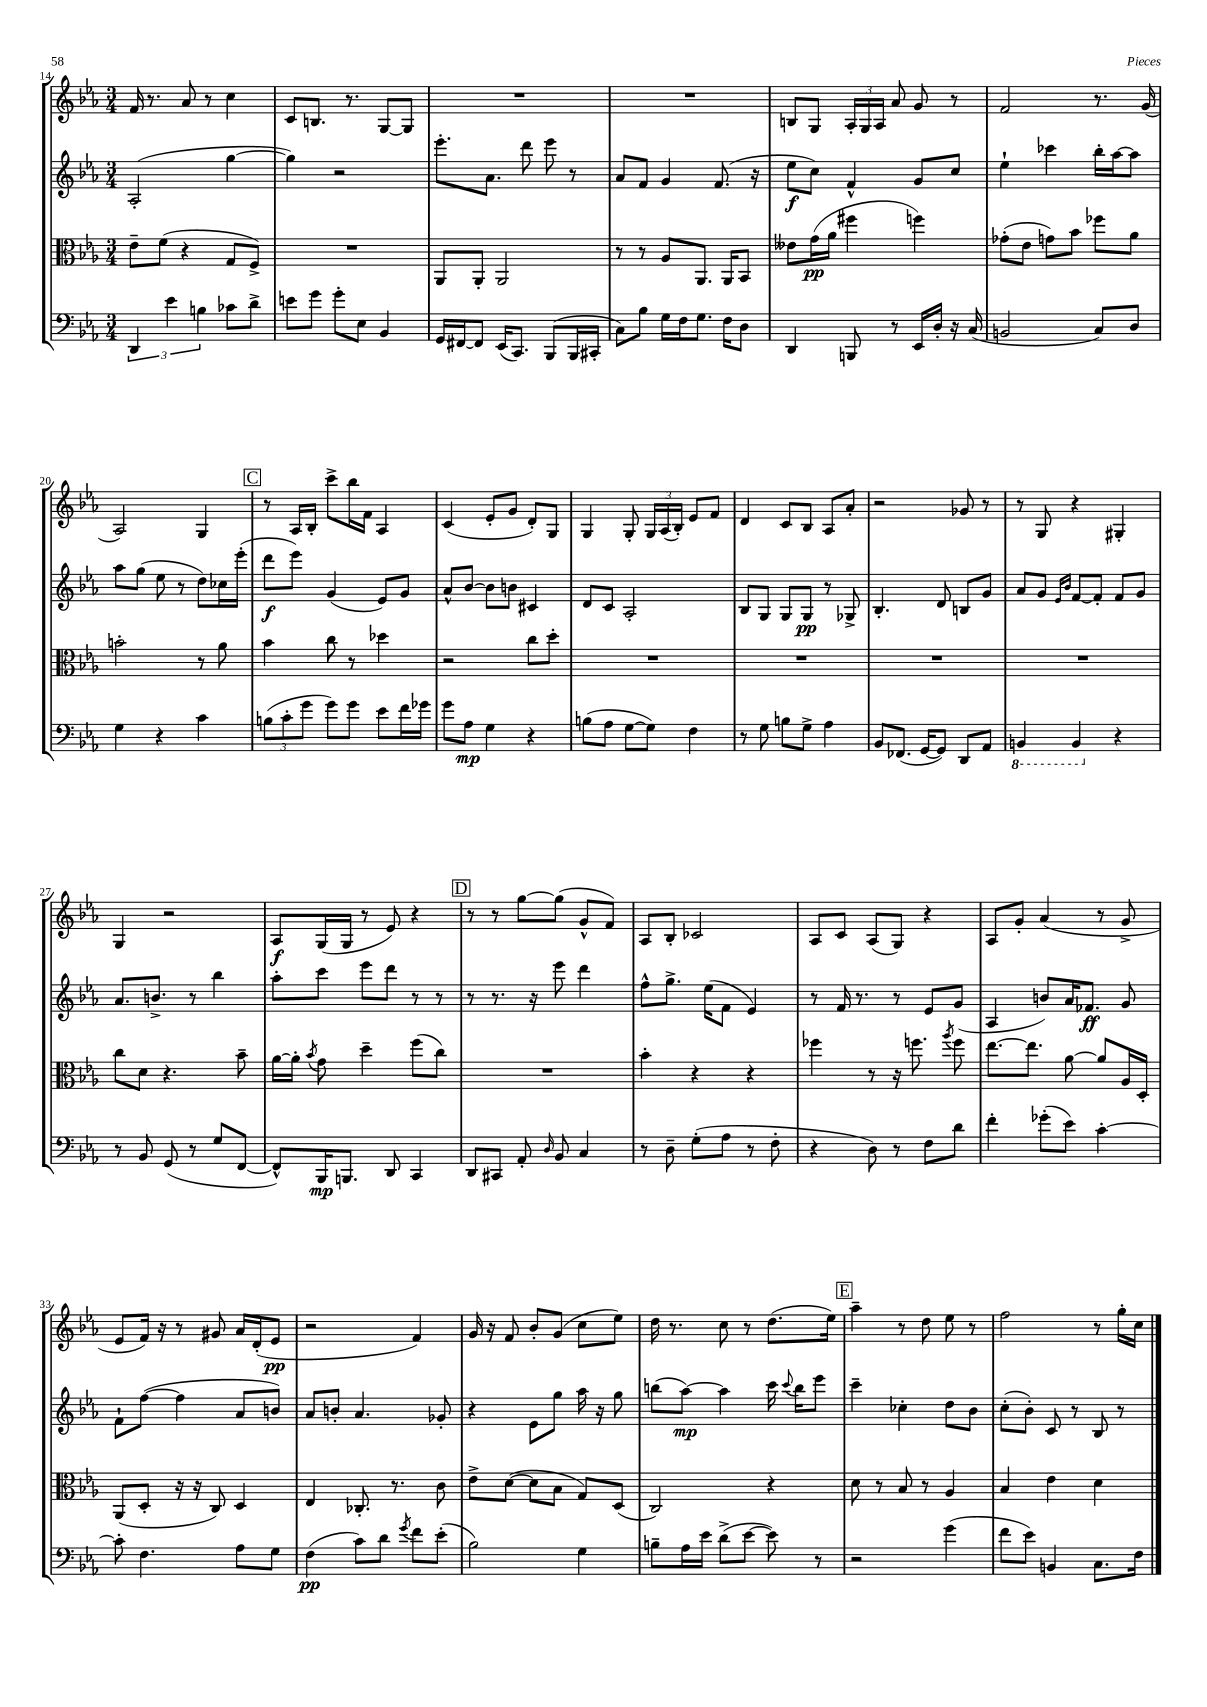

**kern	**kern	**kern	**kern
*staff4	*staff3	*staff2	*staff1
*clefF4	*clefC3	*clefG2	*clefG2
*k[b-e-a-]	*k[b-e-a-]	*k[b-e-a-]	*k[b-e-a-]
*M3/4	*M3/4	*M3/4	*M3/4
6DD/	8e-~\L	(2A-'/	16f/
.	.	.	8.r
.	(8f\J	.	.
6e-\	.	.	.
.	4r	.	8a-/
6B\	.	.	.
.	.	.	8r
8c-\L	8G/L	[4gg\	4cc\
8d^\J	8F^/J)	.	.
=	=	=	=
8e\L	2.r	4gg\])	8c/L
8g\J	.	.	8.B/J
8g'\L	.	2r	.
.	.	.	8.r
8E-\J	.	.	.
4BB-/	.	.	[8G/L
.	.	.	8G/]J
=	=	=	=
16GG/LL	8AA-/L	8.eee-'\L	2.r
[16FF#/J	.	.	.
8FF#/]J	8AA-'/J	.	.
.	.	8.a-\J	.
(16EE-/LK	2AA-/	.	.
8.CC/J)	.	.	.
.	.	8ddd\	.
(8BBB-/L	.	8eee-\	.
16BBB-/L	.	8r	.
16CC#'/JJ	.	.	.
=	=	=	=
8C\L)	8r	8a-/L	2.r
8B-\J	8r	8f/J	.
16G\LL	8A-/L	4g/	.
16F\J	.	.	.
8.G\J	8.AA-/J	.	.
.	.	(8.f/	.
16F\LK	16AA-/LK	.	.
8D\J	8BB-/J	.	.
.	.	16r	.
=	=	=	=
4DD/	8e--\L	8ee-\L	8B/L
.	(16g\L	8cc\J)	8G/J
.	16a-\JJ	.	.
8BBB/	4ff#\	4f^^/	24A-'/LL
.	.	.	24G/
.	.	.	24A-/JJ
8r	.	.	8a-/
16EE-/LL	4ff\)	8g/L	8g/
16D'/JJ	.	.	.
16r	.	8cc/J	8r
(16C/	.	.	.
=	=	=	=
2BB/	(8g-'\L	4ee-`\	2f/
.	8e-\J	.	.
.	8g\L)	4ccc-\	.
.	8b-\J	.	.
8C/L)	8ff-\L	16bb-'\LL	8.r
.	.	[16aa-\J	.
8D/J	8a-\J	8aa-\]J	.
.	.	.	(16g/
=	=	=	=
4G\	2b'\	8aa-\L	2A-/)
.	.	(8gg\J	.
4r	.	8ee-\	.
.	.	8r	.
4c\	8r	8dd\L)	4G/
.	8a-\	16cc-\L	.
.	.	(16eee-'\JJ	.
=	=	=	=
(12B\L	4b-\	8ddd\L	8r
12c'\	.	.	.
.	.	8eee-\J)	16A-/LL
12g\J	.	.	.
.	.	.	16B-'/JJ
8g\L)	8cc\	(4g/	8ccc^\L
8g\J	8r	.	16bb-\L
.	.	.	16f\JJ
8e-\L	4dd-\	8e-/L)	4A-/
16f\L	.	8g/J	.
16g-\JJ	.	.	.
=	=	=	=
8g\L	2r	8a-^^/L	(4c/
8A-\J	.	[8b-/J	.
4G\	.	8b-\]L	8e-'/L
.	.	8b\J	8g/J
4r	8cc\L	4c#/	8d'/L)
.	8dd'\J	.	8G/J
=	=	=	=
(8B\L	2.r	8d/L	4G/
8A-\J	.	8c/J	.
[8G\L	.	2A-'/	8G'/
8G\]J)	.	.	24G/LL
.	.	.	(24A-/
.	.	.	24B-'/JJ)
4F\	.	.	8e-/L
.	.	.	8f/J
=	=	=	=
8r	2.r	8B-/L	4d/
8G\	.	8G/J	.
8B\L	.	8G/L	8c/L
8G^\J	.	8G/J	8B-/J
4A-\	.	8r	8A-/L
.	.	8G-^/	8a-'/J
=	=	=	=
8BB-/L	2.r	4.B-'/	2r
(8.FF-/J	.	.	.
[16GG/LK	.	.	.
8GG/]J)	.	8d/	.
8DD/L	.	8B/L	8g-/
8AA-/J	.	8g/J	8r
=	=	=	=
4BBB/	2.r	8a-/L	8r
.	.	8g/J	8G/
.	.	16qqe-/LL	.
.	.	16qqb-/JJ	.
4BBB/	.	[8f/L	4r
.	.	8f'/]J	.
4r	.	8f/L	4G#'/
.	.	8g/J	.
=	=	=	=
8r	8cc\L	8.a-/L	4G/
8BB-/	8d\J	.	.
.	.	8.b^/J	.
(8GG/	4.r	.	2r
8r	.	8r	.
8G/L	.	4bb-\	.
[8FF/J	8b-~\	.	.
=	=	=	=
8FF^^/]L)	[16a-\LL	8aa-'\L	8A-/L
.	16a-'\]JJ	.	.
.	8qb-/	.	.
16BBB-/K	8g\	8ccc\J	(16G/L
8.BBB/J	.	.	16G/JJ
.	4dd~\	8eee-\L	8r
8DD/	.	8ddd\J	8e-/)
4CC/	(8ff\L	8r	4r
.	8cc\J)	8r	.
=	=	=	=
8DD/L	2.r	8r	8r
8CC#/J	.	8.r	8r
8AA-'/	.	.	[8gg\L
.	.	16r	.
16qqD/	.	.	.
8BB-/	.	8eee-\	(8gg\]J
4C/	.	4ddd\	8g^^/L
.	.	.	8f/J)
=	=	=	=
8r	4b-'\	8ff^^\L	8A-/L
8D~\	.	8.gg^\J	8B-'/J
(8G'\L	4r	.	2c-/
.	.	(16ee-\LK	.
8A-\J	.	8f\J	.
8r	4r	4e-/)	.
8F'\	.	.	.
=	=	=	=
4r	4ff-\	8r	8A-/L
.	.	16f/	8c/J
.	.	8.r	.
8D\)	8r	.	(8A-/L
8r	16r	8r	8G/J)
.	8.ff\	.	.
8F\L	.	8e-/L	4r
.	8qaa-/	.	.
8d\J	8ff\	(8g/J	.
=	=	=	=
4f'\	[8.ee-\L	4A-/	8A-/L
.	.	.	8g'/J
.	8.ee-\]J	.	.
(8g-'\L	.	8b/L)	(4a-/
8e-\J)	[8a-\	16a-/K	.
.	.	8.f-/J	.
[4c'\	8a-/]L	.	8r
.	16A-/L	8g/	8g^/
.	16D'/JJ	.	.
=	=	=	=
8c'\]	(8AA-/L	8f`\L	8e-/L
4.F\	8D'/J	([8ff\J	16f/Jk)
.	.	.	16r
.	16r	4ff\]	8r
.	16r	.	.
.	8C/)	.	8g#/
8A-\L	4D/	8a-/L	16a-/LL
.	.	.	(16d'/J
8G\J	.	8b/J)	8e-/J
=	=	=	=
(4F\	4E-/	8a-/L	2r
.	.	8b'/J	.
8c\L)	8.C-'/	4.a-/	.
8d\J	.	.	.
.	8.r	.	.
8qg/	.	.	.
8f\L	.	.	4f/)
(8e-'\J	8c\	8g-'/	.
=	=	=	=
2B-\)	8e-^\L	4r	16g/
.	.	.	16r
.	([8d\J	.	8f/
.	8d\]L	8e-\L	8b-'/L
.	8B-\J	8gg\J	(8g/J
4G\	8G/L)	16aa-\	8cc\L
.	.	16r	.
.	(8D/J	8gg\	8ee-\J)
=	=	=	=
8B~\L	2C/)	(8bb\L	16dd\
.	.	.	8.r
16A-\L	.	[8aa-\J)	.
16e-\JJ	.	.	.
(8d^\L	.	4aa-\]	8cc\
[8e-\J	.	.	8r
8e-\])	4r	16ccc\	(8.dd\L
.	.	8qqccc/	.
.	.	16bb\LK	.
8r	.	8eee-\J	.
.	.	.	16ee-\Jk)
=	=	=	=
2r	8d\	4ccc~\	4aa-~\
.	8r	.	.
.	8B-/	4cc-'\	8r
.	8r	.	8dd\
(4g\	4A-/	8dd\L	8ee-\
.	.	8b-\J	8r
=	=	=	=
8f\L	4B-/	(8cc'\L	2ff\
8e-\J)	.	8b-'\J)	.
4BB/	4e-\	8c/	.
.	.	8r	.
8.C\L	4d\	8B-/	8r
.	.	8r	16gg'\LL
16F\Jk	.	.	16cc\JJ
==	==	==	==
*-	*-	*-	*-
